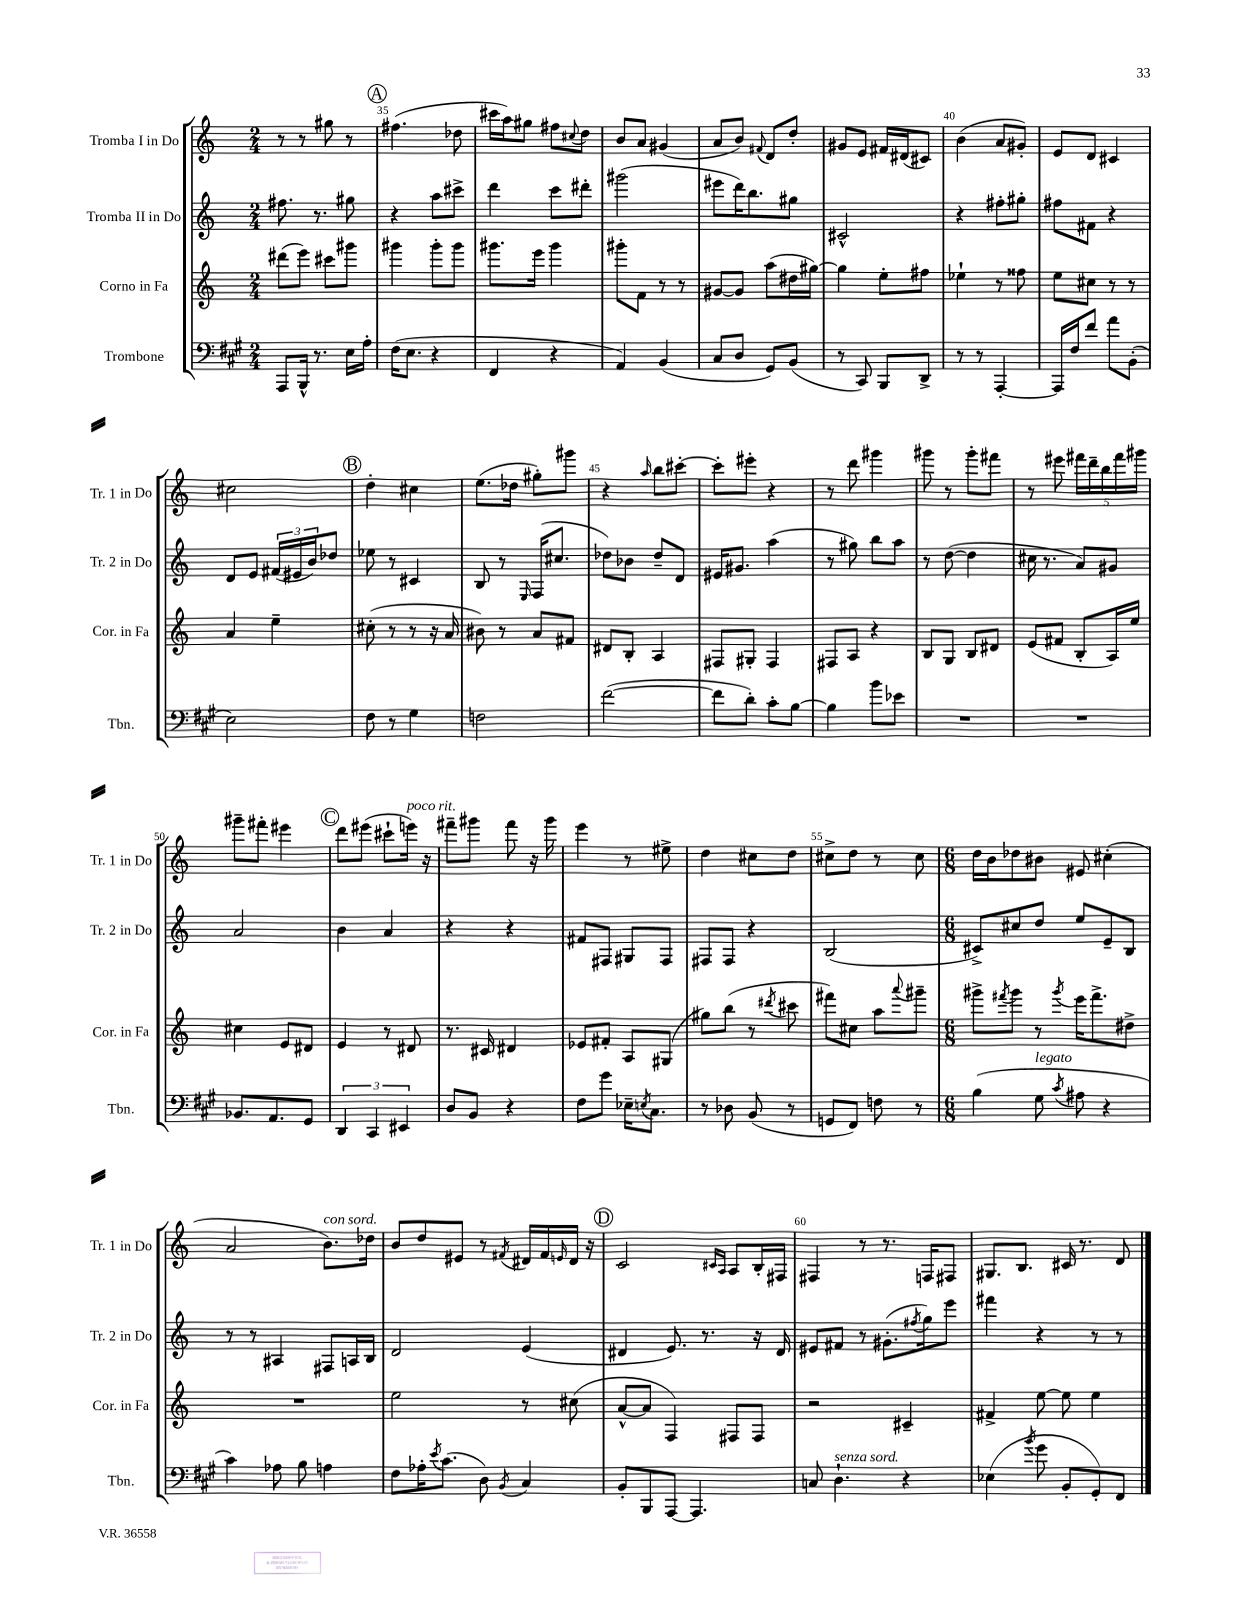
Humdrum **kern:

**kern	**kern	**kern	**kern
*part4	*part3	*part2	*part1
*staff4	*staff3	*staff2	*staff1
*I"Trombone	*I"Corno in Fa	*I"Tromba II in Do	*I"Tromba I in Do
*I'Tbn.	*I'Cor. in Fa	*I'Tr. 2 in Do	*I'Tr. 1 in Do
*clefF4	*clefG2	*clefG2	*clefG2
*k[f#c#g#]	*k[]	*k[]	*k[]
*M2/4	*M2/4	*M2/4	*M2/4
=34	=34	=34	=34
8AAA/L	(8ddd#X\L	8.ff#X\	8r
16BBB^^/Jk	8eee\J)	.	8r
8.r	.	8.r	.
.	8ccc#X\L	.	8gg#X\
16E\LL	8ggg#X\J	8gg#X\	8r
16A'\JJ	.	.	.
!!LO:REH:place=s1:t=A
=35	=35	=35	=35
(16F#\KL	4ggg#X\	4r	(4.ff#X\
8.E\J	.	.	.
4r	8ggg#'\L	8aa\L	.
.	8ggg#\J	8ccc#X^\J	8dd-X\
=36	=36	=36	=36
4FF#/	8.ggg#X\L	4ddd\	16ccc#X\LL
.	.	.	16aa\J)
.	.	.	8gg#X\J
.	16eee\Jk	.	.
4r	4ggg#\	8ccc\L	8ff#X\L
.	.	.	8qqcc#X/
.	.	8ddd#X'\J	8dd\J
=37	=37	=37	=37
4AA/)	8ggg#X'\L	(2ggg#X\	8b/L
.	8f\J	.	8a/J
(4BB/	8r	.	(4g#X/
.	8r	.	.
=38	=38	=38	=38
8C#/L	[8g#X/L	8eee#X\L	8a/L
8D/J	8g#/J]	16ddd\K)	8b/J)
.	.	8.bb\	.
.	.	.	8qqf#X/
8GG#/L)	(8aa\L	.	8d/L
(8BB/J	16dd#X\L	8gg#X\J	8dd'/J
.	[16gg#X\JJ)	.	.
=39	=39	=39	=39
8r	4gg#\]	2c#X^^/	8g#X/L
8CC#/)	.	.	8e/J
8BBB/L	8ee'\L	.	16f#X/LL
.	.	.	(16d#X/J
8DD^/J	8ff#X\J	.	8c#X/J)
=40	=40	=40	=40
8r	4ee-X`\	4r	(4b\
8r	.	.	.
[4AAA'/	8r	8ff#X'\L	8a/L
.	8ff##X\	8gg#X'\J	8g#X'/J)
=41	=41	=41	=41
16AAA/LL]	8ee\L	8ff#X\L	8e/L
16F#/J	.	.	.
8f#/J	8cc#X\J	8f#X\J	8d/J
8a\L	8r	4r	4c#X/
(8BB'\J	8r	.	.
!!LO:LB:g=z
=42	=42	=42	=42
2E\)	4a/	8d/L	2cc#X\
.	.	8e/J	.
.	4ee~\	(24f#X/LL	.
.	.	24e#X/	.
.	.	24b/J)	.
.	.	8dd-X/J	.
!!LO:REH:place=s1:t=B
=43	=43	=43	=43
8F#\	(8cc#X'\	8ee-X\	4dd'\
8r	8r	8r	.
4G#\	8r	4c#X/	4cc#X\
.	16r	.	.
.	16a/	.	.
=44	=44	=44	=44
2Fn\	8b#X\)	8B/	(8.ee\L
.	8r	8r	.
.	.	.	16dd-X\Jk
.	.	16qqE/	.
.	8a/L	(16F/KL	8gg#X'\L)
.	.	8.cc#X/J	.
.	8f#X/J	.	8ggg#X\J
=45	=45	=45	=45
([2f#\	8d#X/L	8dd-X\L)	4r
.	8B'/J	8b-X\J	.
.	.	.	16qqaa/
.	4A/	8dd-~/L	8bb\L
.	.	8d/J	[8ccc#X'\J
=46	=46	=46	=46
8f#\L]	8F#X/L	16e#X/KL	8ccc#'\L]
.	.	8.g#X/J	.
8d'\J)	8G#X'/J	.	8eee#X'\J
8c#'\L	4F#/	(4aa\	4r
[8B\J	.	.	.
=47	=47	=47	=47
4B\]	8F#X/L	8r	8r
.	8A/J	8gg#X\)	8ddd\
8b\L	4r	8bb\L	4ggg#X\
8e-X\J	.	8aa\J	.
=48	=48	=48	=48
2r	8B/L	8r	8ggg#X\
.	8G/J	([8dd\	8r
.	8B/L	4dd\]	8ggg#'\L
.	8d#X/J	.	8fff#X\J
=49	=49	=49	=49
2r	(8e/L	16cc#X\	8r
.	.	8.r	.
.	8f#X/J	.	8eee#X\
.	8B'/L	8a/L)	20fff#X\LL
.	.	.	20ddd~\
.	.	.	20bb\
.	16A/L)	8g#X/J	.
.	.	.	20fff#\
.	16ee/JJ	.	.
.	.	.	20ggg#X\JJ
!!LO:LB:g=z
=50	=50	=50	=50
8.BB-X/L	4cc#X\	2a/	8ggg#X~\L
.	.	.	8fff#X'\J
8.AA/	.	.	.
.	8e/L	.	4eee#X\
8GG#/J	8d#X/J	.	.
!!LO:REH:place=s1:t=C
=51	=51	=51	=51
6DD/	4e/	4b\	8ddd\L
.	.	.	(8eee#X\J
6CC#/	.	.	.
.	8r	4a/	8ccc#X`\L
6EE#X/	.	.	.
!	!	!	!LO:TX:a:i:t=poco rit.
.	8d#X/	.	16eeen\Jk)
.	.	.	16r
=52	=52	=52	=52
8D/L	8.r	4r	8fff#X~\L
8BB/J	.	.	8ggg#X\J
.	16c#X/	.	.
4r	4d#X/	4r	8fff#\
.	.	.	16r
.	.	.	16ggg#\
=53	=53	=53	=53
8F#\L	8e-X/L	8f#X/L	4eee\
8g#\J	8f#X'/J	8F#X/J	.
16E-X~\KL	8A/L	8G#X/L	8r
8qEn/	.	.	.
8.C#\J	.	.	.
.	(8G#X/J	8F#/J	8ee#X^\
=54	=54	=54	=54
8r	8gg#X\L)	8F#X/L	4dd\
8D-X\	(8bb\J	8F#/J	.
(8BB/	8r	4r	8cc#X\L
.	8qddd#X/	.	.
8r	8ccc#X\	.	8dd\J
=55	=55	=55	=55
8GGn/L	8fff#X\L)	(2B/	8cc#X^\L
8FF#/J)	8cc#X\J	.	8dd\J
8Fn\	8aa\L	.	8r
.	8qqaaa/	.	.
8r	8ggg#X~\J	.	8cc#\
=56	=56	=56	=56
*M6/8	*M6/8	*M6/8	*M6/8
(4B\	8ggg#X^\L	8c#X^/L)	16dd\LL
.	.	.	16b\J
.	8qfff#X/	.	.
.	8ggg#\J	8cc#X/	8dd-X\
!LO:TX:a:i:t=legato	!	!	!
8G#\	8r	8dd/J	8b#X\J
8qc#/	8qggg#/	.	.
8A#X\	16eee\KL	8ee/L	8e#X/
.	8.fff#^\	.	.
4r	.	8e~/	(4cc#X'\
.	8dd#X^\J	8B/J	.
!!LO:LB:g=z
=57	=57	=57	=57
4c#\)	2.r	8r	2a/
.	.	8r	.
8A-X\	.	4A#X/	.
8B\	.	.	.
!	!	!	!LO:TX:a:i:t=con sord.
4An\	.	8F#X/L	8.b\L)
.	.	16An/L	.
.	.	16B/JJ	16dd-X\Jk
=58	=58	=58	=58
8F#\L	2ee\	2d/	8b/L
16A-X'\K	.	.	8dd/
8qe/	.	.	.
(8.c#\J	.	.	.
.	.	.	8e#X/J
8D\)	.	.	8r
8qBB/	.	.	8qf#X/
4C#/	8r	(4e/	16d#X/LL
.	.	.	16f#/
.	.	.	16qqen/
.	(8cc#X\	.	16d#/JJ
.	.	.	16r
!!LO:REH:place=s1:t=D
=59	=59	=59	=59
8BB'/L	[8a^^/L	4d#X/	2c/
8BBB/	8a/J]	.	.
[8AAA/J	4F/)	8.e/)	.
4.AAA/]	.	.	.
.	.	8.r	.
.	.	.	16qqc#X/LL
.	.	.	16qqA/JJ
.	8F#X/L	.	8A/L
.	8F#/J	16r	16B'/L
.	.	16d#/	16F#X/JJ
=60	=60	=60	=60
8Cn/	2r	8e#X/L	4F#X/
!LO:TX:a:i:t=senza sord.	!	!	!
4.D`\	.	8f#X/J	.
.	.	8r	8r
.	.	(8.g#X'\L	8.r
4r	4c#X~/	.	.
.	.	8qff#X/	.
.	.	16gg\k)	16Fn/KL
.	.	8eee\J	8F#X/J
=61	=61	=61	=61
(4E-X\	4f#X^/	4fff#X\	8.G#X/L
.	.	.	8.B/J
8qb/	.	.	.
8g#\	[8ee\	4r	.
8BB'/L	8ee\]	.	16c#X/
.	.	.	8.r
8GG#'/)	4ee\	8r	.
8FF#/J	.	8r	8d/
==	==	==	==
*-	*-	*-	*-
